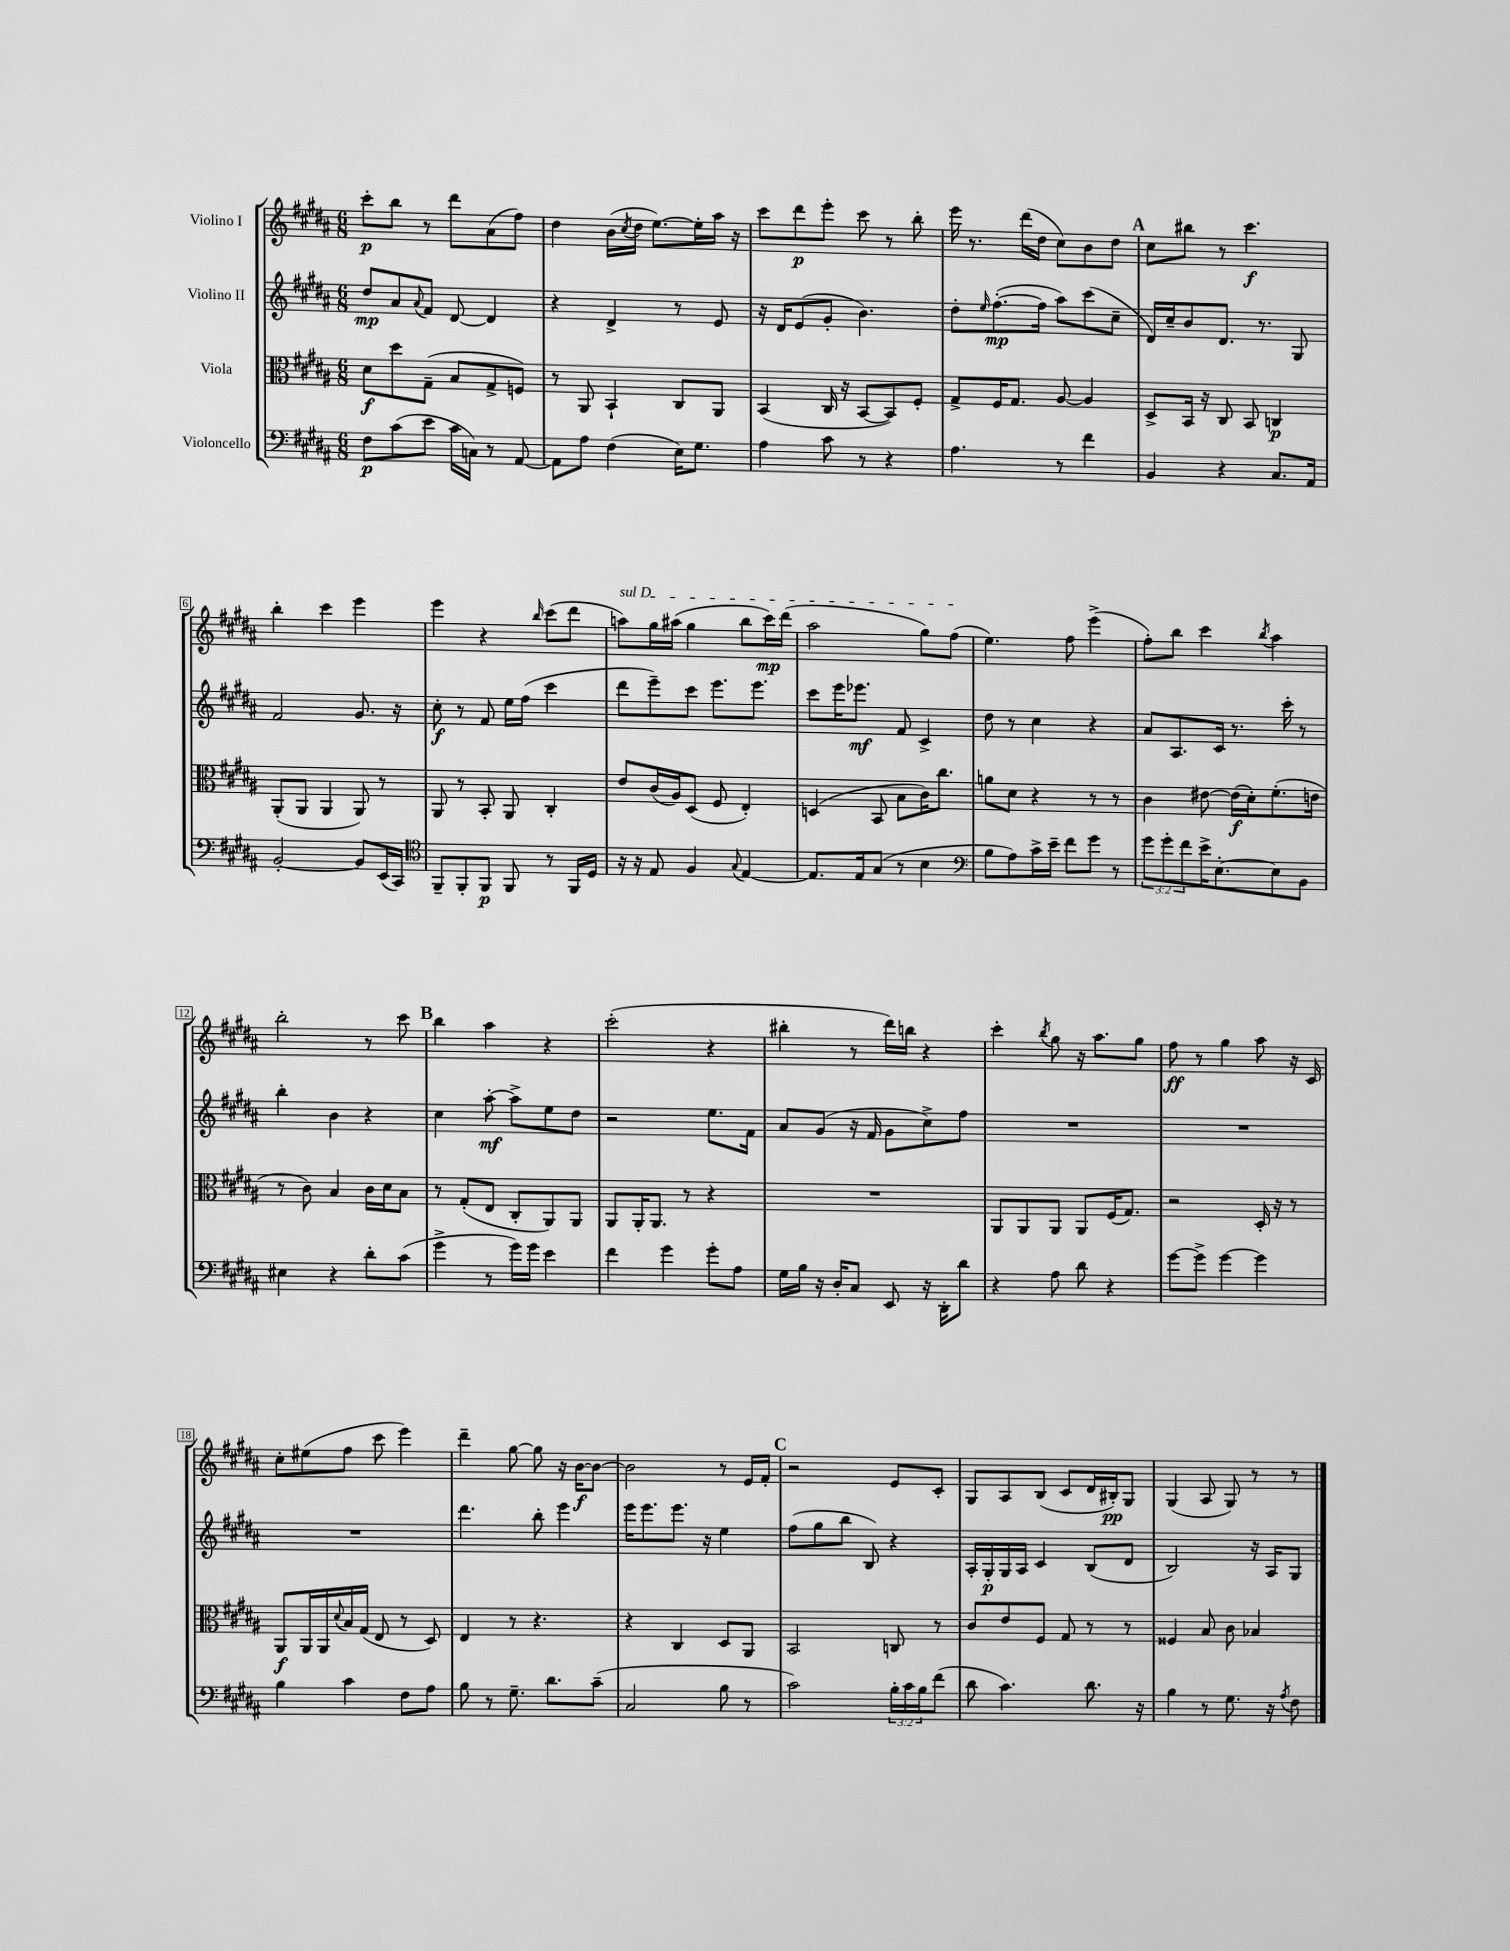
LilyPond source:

<<
\new StaffGroup <<
\new Staff = "s0" \with { instrumentName = "Violino I" } {
    \clef treble \key b \major \numericTimeSignature \time 6/8
    cis'''8-.\p b''8 r8 dis'''8 ais'8( fis''8) |
    dis''4 b'16( \acciaccatura { cis''8 } dis''16 e''8.~) e''16-. ais''16 r16 |
    cis'''8 dis'''8\p e'''8-. cis'''8 r8 b''8-. |
    e'''16 r8. dis'''16( dis''16 cis''8) b'8 dis''8 |
    \mark \markup { \bold "A" } cis''8 bis''8 r8 cis'''4.\f |
    b''4-. cis'''4 e'''4 |
    e'''4 r4 \grace { b''16 } cis'''8( dis'''8 |
    \once \override TextSpanner.bound-details.left.text = \markup { \italic "sul D" } a''8\startTextSpan) gis''16 ais''16( gis''4 b''8 cis'''16\mp) dis'''16( |
    ais''2 gis''8) fis''8\stopTextSpan( |
    e''4.) fis''8 e'''4->( |
    fis''8-.) b''8 cis'''4 \acciaccatura { b''8 } ais''4 |
    b''2-. r8 cis'''8 |
    \mark \markup { \bold "B" } b''4 ais''4 r4 |
    cis'''2-.( r4 |
    bis''4-. r8 dis'''16) b''16 r4 |
    cis'''4-. \acciaccatura { b''8 } gis''8 r16 ais''8. gis''8 |
    fis''8\ff r8 gis''4 ais''8 r16 cis'16 |
    cis''8-. eis''8( fis''8 cis'''8 e'''4) |
    dis'''4-- gis''8~ gis''8 r16 b'16~\f b'8~ |
    b'2 r8 e'16 fis'16-. |
    \mark \markup { \bold "C" } r2 e'8 cis'8-. |
    gis8 ais8 b8( cis'8 dis'16 bis16-.\pp) gis8 |
    gis4( ais8 gis8) r8 r8 \bar "|." |
}
\new Staff = "s1" \with { instrumentName = "Violino II" } {
    \clef treble \key b \major \numericTimeSignature \time 6/8
    dis''8\mp ais'8 \appoggiatura { ais'8 } fis'8 dis'8~ dis'4 |
    r4 dis'4-> r8 e'8 |
    r16 dis'16 e'8( gis'8-. b'4.) |
    dis''8-. \grace { e''16 } fis''8.~-.\mp( fis''16 ais''8) cis'''8( cis''8-- |
    \mark \markup { \bold "A" } dis'16) cis''16-- b'8 dis'8. r8. gis8 |
    fis'2 gis'8. r16 |
    cis''8-.\f r8 fis'8 e''16 fis''16( cis'''4 |
    dis'''8 e'''8--) cis'''8 e'''8. e'''8. |
    cis'''8 e'''16 ees'''8.\mf fis'8 cis'4-> |
    dis''8 r8 cis''4 r4 |
    ais'8 ais8. cis'16 r8. cis'''16-. r8 |
    b''4-. b'4 r4 |
    \mark \markup { \bold "B" } cis''4 ais''8~-.\mf ais''8-> e''8 dis''8 |
    r2 e''8. fis'16 |
    ais'8 gis'8( r16 fis'16 gis'8 cis''8->) fis''8 |
    R2. |
    R2. |
    R2. |
    dis'''4. b''8-. e'''4 |
    e'''16 e'''8. e'''8. r16 e''4 |
    \mark \markup { \bold "C" } fis''8( gis''8 b''8 b8) r4 |
    ais16-. gis16-.\p gis16 ais16 cis'4 b8( dis'8 |
    b2) r16 ais16 gis8 \bar "|." |
}
\new Staff = "s2" \with { instrumentName = "Viola" } {
    \clef alto \key b \major \numericTimeSignature \time 6/8
    dis'8\f dis''8 gis8--( b8 gis8-> f8) |
    r8 ais,8 b,4-! cis8 ais,8 |
    b,4( cis16 r16 b,8~ b,8) fis8-. |
    gis8-> fis16 gis8. ais8~ ais4 |
    \mark \markup { \bold "A" } dis8-> b,16 r16 cis8 b,8 c4\p |
    ais,8-.( ais,8 ais,4 ais,8) r8 |
    ais,8 r8 b,8-. ais,8 cis4-. |
    e'8 cis'16( ais16) dis8( fis8 e4-.) |
    d4( b,8 b8 cis'16) cis''8. |
    a'8 dis'8 r4 r8 r8 |
    cis'4 eis'8~ eis'16\f( dis'16-.) fis'8.-.( e'16 |
    r8 cis'8) b4 cis'16 dis'16 b8 |
    \mark \markup { \bold "B" } r8 gis8-.( e8 cis8-. ais,8) ais,8 |
    ais,8 ais,16-. ais,8. r8 r4 |
    R2. |
    ais,8 ais,8 ais,8 ais,8 fis16( gis8.) |
    r2 dis16-. r16 r8 |
    ais,8\f ais,16 ais,16 \appoggiatura { dis'8 } b16 gis16( e8 r8 dis8) |
    e4 r8 r4. |
    r4 cis4 dis8 ais,8 |
    \mark \markup { \bold "C" } b,2 c8 r8 |
    cis'8 e'8 fis8 gis8 r8 r8 |
    fisis4 b8 cis'8 bes4 \bar "|." |
}
\new Staff = "s3" \with { instrumentName = "Violoncello" } {
    \clef bass \key b \major \numericTimeSignature \time 6/8 \override Staff.TupletNumber.text = #tuplet-number::calc-fraction-text
    fis8\p cis'8( e'8 cis'16 c16) r8 ais,8~ |
    ais,8 ais8 fis4( e16) gis8. |
    ais4 cis'8 r8 r4 |
    ais4. r8 fis'4 |
    \mark \markup { \bold "A" } b,4 r4 cis8. ais,16 |
    b,2~-. b,8 e,16( cis,16) |
    \clef tenor fis,8-- fis,8-. fis,8\p fis,8 r8 fis,16 dis16 |
    r16 r16 e8 fis4 \appoggiatura { gis8 } e4~ |
    e8. e16 gis8( r8 b4 |
    \clef bass b8 ais8) cis'16-> e'16-- fis'8 gis'8 r8 |
    \tuplet 3/2 { gis'8 gis'8-. fis'8 } e'16-> e8.~-. e8 b,8 |
    eis4 r4 dis'8-. cis'8( |
    \mark \markup { \bold "B" } gis'4-> r8 gis'16) gis'16 e'4 |
    fis'4 gis'4 gis'8-. ais8 |
    gis16 b16 r16 dis16-. cis8 e,8 r16 dis,16-. dis'8 |
    r4 ais8 dis'8 r4 |
    gis'8~ gis'8-> gis'4~ gis'4 |
    b4 cis'4 fis8 ais8 |
    b8 r8 gis8.-- dis'8. cis'8--( |
    cis2 b8 r8 |
    \mark \markup { \bold "C" } cis'2) \tuplet 3/2 { b16-. cis'16 b16 } fis'8( |
    dis'8 cis'4.) dis'8. r16 |
    b4 r8 gis8. r16 \acciaccatura { ais8 } fis8 \bar "|." |
}
>>
>>
\layout { \context { \Score \override BarNumber.stencil = #(make-stencil-boxer 0.1 0.3 ly:text-interface::print) } }
